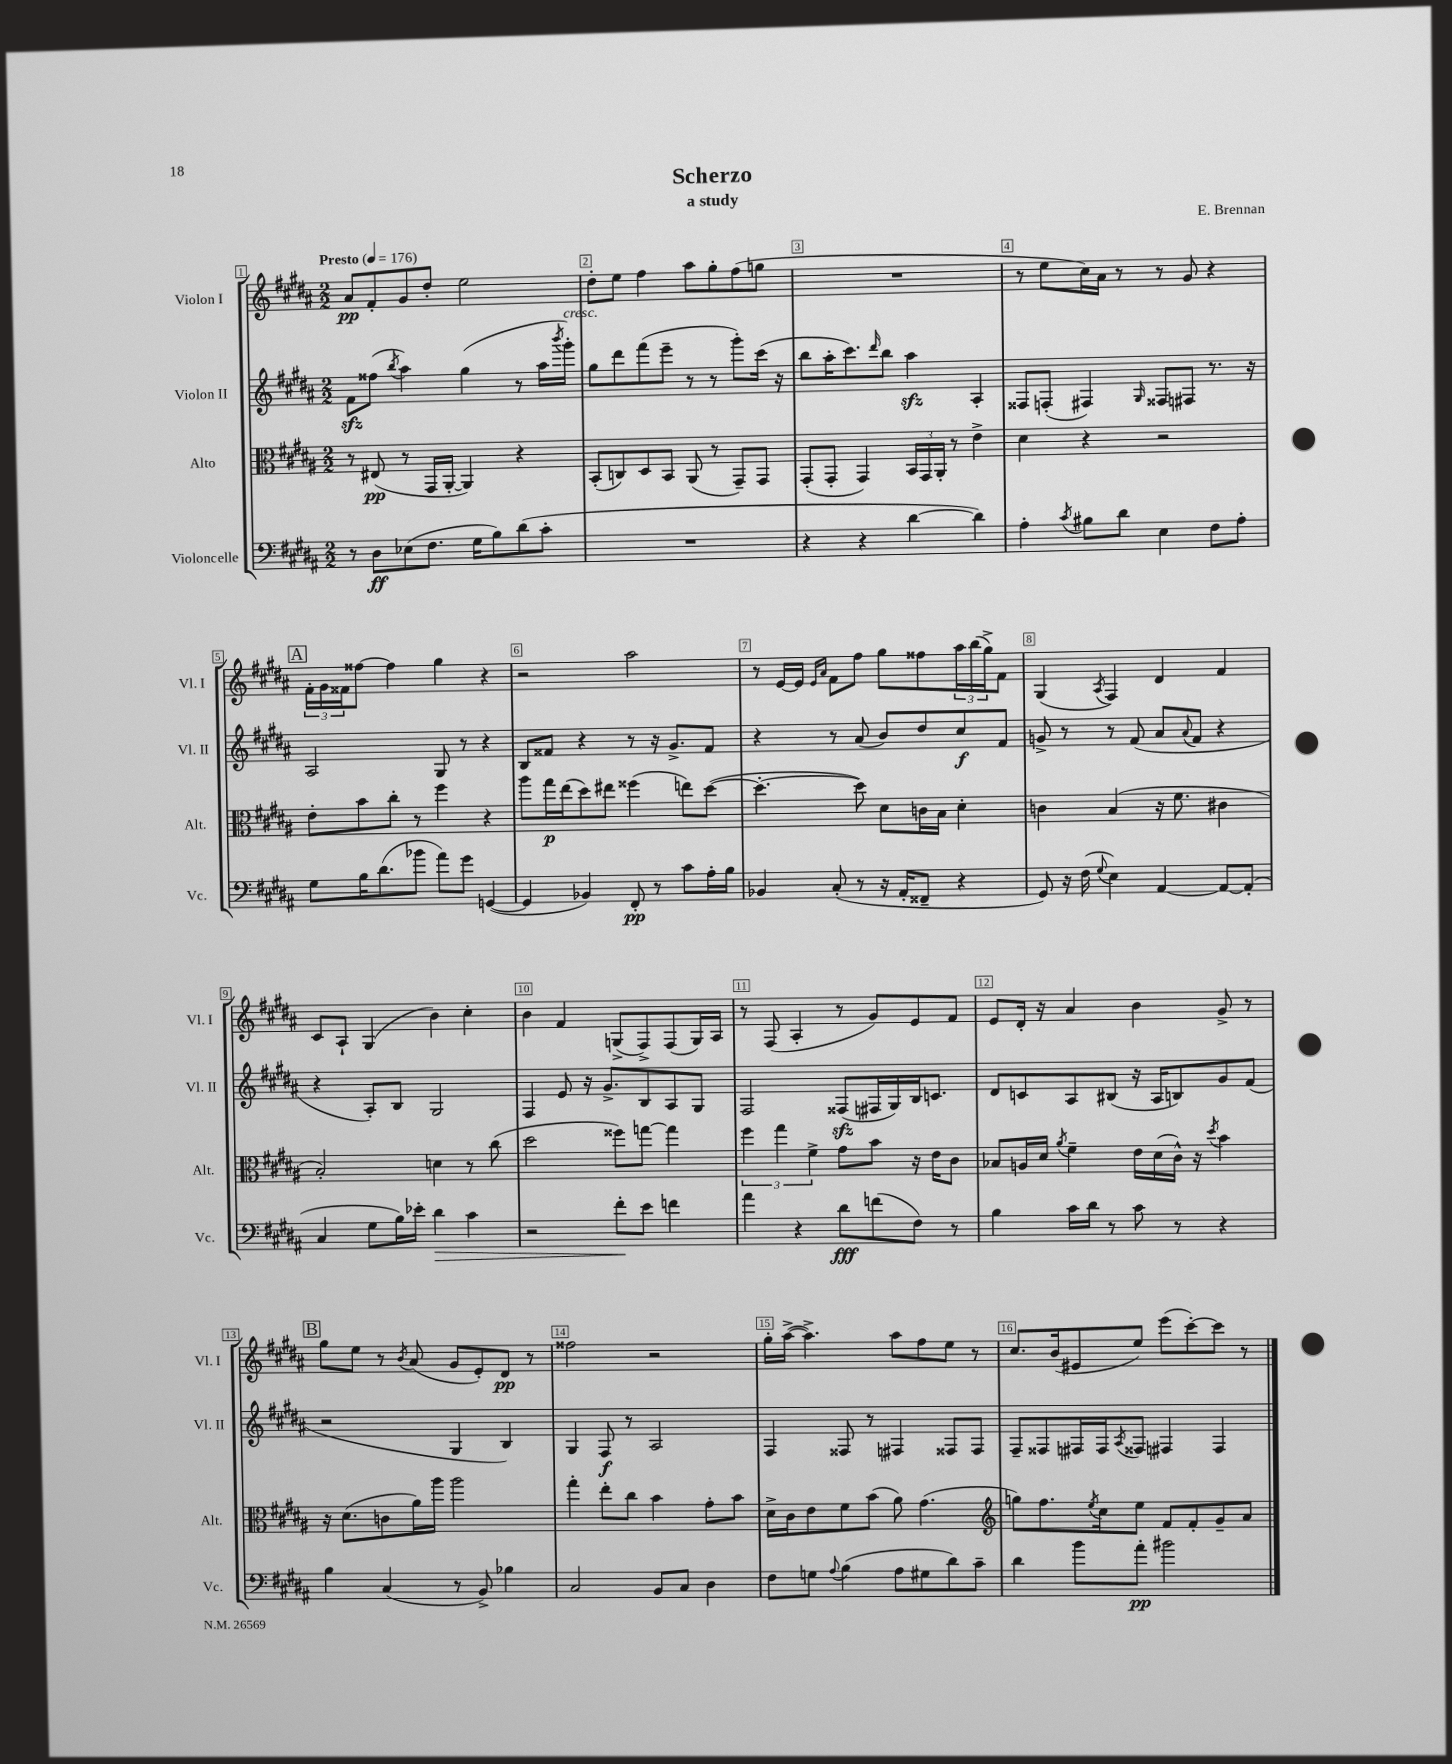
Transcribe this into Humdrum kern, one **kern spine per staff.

**kern	**dynam	**kern	**dynam	**kern	**dynam	**kern	**dynam
*part4	*part4	*part3	*part3	*part2	*part2	*part1	*part1
*staff4	*staff4	*staff3	*staff3	*staff2	*staff2	*staff1	*staff1
*I"Violoncelle	*	*I"Alto	*	*I"Violon II	*	*I"Violon I	*
*I'Vc.	*	*I'Alt.	*	*I'Vl. II	*	*I'Vl. I	*
*clefF4	*	*clefC3	*	*clefG2	*	*clefG2	*
*k[f#c#g#d#a#]	*	*k[f#c#g#d#a#]	*	*k[f#c#g#d#a#]	*	*k[f#c#g#d#a#]	*
*M2/2	*	*M2/2	*	*M2/2	*	*M2/2	*
*MM176	*	*MM176	*	*MM176	*	*MM176	*
=1	=1	=1	=1	=1	=1	=1	=1
!	!	!	!	!	!	!LO:TX:a:B:t=Presto	!
8r	.	8r	.	8f#zz\L	.	8a#/L	pp
8D#\L	ff	(8E#X/	pp	(8ff##X\J	.	8f#'/	.
.	.	.	.	8qbb/	.	.	.
(8E-X\	.	8r	.	4aa#\)	.	8g#/	.
8.F#\J	.	16GG#/LL	.	.	.	8dd#'/J	.
.	.	[16AA#'/JJ	.	.	.	.	.
.	.	4AA#/])	.	(4gg#\	.	2ee\	.
16G#\KL	.	.	.	.	.	.	.
8B\)	.	.	.	.	.	.	.
(8d#\	.	4r	.	8r	.	.	.
8c#'\J	.	.	.	16aa#\LL	.	.	.
.	.	.	.	8qbbb/	.	.	.
!	!	!	!	!LO:TX:a:i:t=cresc.	!	!	!
.	.	.	.	16ggg#'\JJ)	.	.	.
=2	=2	=2	=2	=2	=2	=2	=2
1r	.	(8BB'/L	.	8gg#\L	.	8dd#'\L	.
.	.	8Cn/)	.	8ddd#\	.	8ee\J	.
.	.	8D#/	.	(8fff#\	.	4ff#\	.
.	.	8BB/J	.	8eee~\J	.	.	.
.	.	(8AA#/	.	8r	.	8aa#\L	.
.	.	8r	.	8r	.	8gg#'\	.
.	.	8GG#~/L)	.	8ggg#'\L)	.	(8ff#\	.
.	.	8GG#/J	.	(16ccc#\Jk	.	8ggn\J	.
.	.	.	.	16r	.	.	.
=3	=3	=3	=3	=3	=3	=3	=3
4r	.	(8GG#'/L	.	8bb\L	.	1r	.
.	.	8GG#'/J	.	16aa#'\K	.	.	.
.	.	.	.	8.ccc#\)	.	.	.
4r	.	4GG#/)	.	.	.	.	.
.	.	.	.	16qqddd#/	.	.	.
.	.	.	.	8bb\J	.	.	.
[4d#\	.	24BB/LL	.	4aa#zz\	.	.	.
.	.	24GG#/	.	.	.	.	.
.	.	24AA#'/JJ	.	.	.	.	.
.	.	8r	.	.	.	.	.
4d#\])	.	4e^\	.	4A#'/	.	.	.
=4	=4	=4	=4	=4	=4	=4	=4
4A#'\	.	4d#\	.	8F##X/L	.	8r	.
.	.	.	.	(8Fn'/J	.	8ee\L	.
8qc#/	.	.	.	.	.	.	.
8B#X\L	.	4r	.	4F#X/)	.	16cc#\L)	.
.	.	.	.	.	.	16a#\JJ	.
8d#\J	.	.	.	.	.	8r	.
.	.	.	.	16qqG#/	.	.	.
4E\	.	2r	.	8F##X/L	.	8r	.
.	.	.	.	8F#X/J	.	8g#/	.
8F#\L	.	.	.	8.r	.	4r	.
8A#'\J	.	.	.	.	.	.	.
.	.	.	.	16r	.	.	.
!!LO:LB:g=z
!!LO:REH:place=s1:t=A
=5	=5	=5	=5	=5	=5	=5	=5
8G#\L	.	8e'\L	.	2A#/	.	24f#'\LL	.
.	.	.	.	.	.	24g#\	.
.	.	.	.	.	.	24f##X\J	.
16B\K	.	8b\	.	.	.	[8ff##X\J	.
(8.d#\	.	.	.	.	.	.	.
.	.	8cc#'\J	.	.	.	4ff##\]	.
8b-X\J	.	8r	.	.	.	.	.
8a#\L)	.	4ff#\	.	8G#/	.	4gg#\	.
8g#\J	.	.	.	8r	.	.	.
([4GGn/	.	4r	.	4r	.	4r	.
=6	=6	=6	=6	=6	=6	=6	=6
4GG/]	.	8aa#\L	.	8B/L	.	2r	.
.	.	16gg#\L	p	8f##X/J	.	.	.
.	.	(16ee\J	.	.	.	.	.
4BB-X/)	.	8dd#\)	.	4r	.	.	.
.	.	8ee#X\J	.	.	.	.	.
8FF#'/	pp	(4ff##X\	.	8r	.	2aa#\	.
8r	.	.	.	16r	.	.	.
.	.	.	.	8.g#^/L	.	.	.
8c#\L	.	8een\L)	.	.	.	.	.
16A#'\L	.	([8dd#\J	.	8f##/J	.	.	.
16B\JJ	.	.	.	.	.	.	.
=7	=7	=7	=7	=7	=7	=7	=7
4BB-X/	.	4.dd#'\_	.	4r	.	8r	.
.	.	.	.	.	.	[16e/LL	.
.	.	.	.	.	.	16e/JJ]	.
.	.	.	.	.	.	16qqe/LL	.
.	.	.	.	.	.	16qqa#/JJ	.
(8C#'/	.	.	.	8r	.	8f#\L	.
8r	.	8dd#\])	.	(8a#/	.	8ff#\J	.
16r	.	8d#\L	.	8b/L)	.	8gg#\L	.
16AA#'/KL	.	.	.	.	.	.	.
8FF##X~/J	.	16cn\L	.	8dd#/	.	8ff##X\	.
.	.	16B\JJ	.	.	.	.	.
4r	.	4d#'\	.	8cc#/	f	24aa#\L	.
.	.	.	.	.	.	(24bb\	.
.	.	.	.	.	.	24gg#^\J)	.
.	.	.	.	8f#/J	.	8f#\J	.
=8	=8	=8	=8	=8	=8	=8	=8
8GG#/)	.	4cn\	.	8gn^/	.	(4G#/	.
16r	.	.	.	8r	.	.	.
(16F#\	.	.	.	.	.	.	.
8qqG#/	.	.	.	.	.	8qA#/	.
4E\)	.	(4B/	.	8r	.	4F#/)	.
.	.	.	.	(8f#/	.	.	.
[4AA#/	.	16r	.	8a#/L	.	4d#/	.
.	.	8.f#\	.	.	.	.	.
.	.	.	.	8qqa#/	.	.	.
.	.	.	.	8f#/J	.	.	.
8AA#/L_	.	4c#X\	.	4r	.	4f#/	.
(8AA#'/J]	.	.	.	.	.	.	.
!!LO:LB:g=z
=9	=9	=9	=9	=9	=9	=9	=9
4C#/	.	2B'/)	.	4r	.	8c#/L	.
.	.	.	.	.	.	8A#`/J	.
8G#\L	.	.	.	8A#'/L)	.	(4G#/	.
16B\L)	.	.	.	8B/J	.	.	.
16e-X'\JJ	.	.	.	.	.	.	.
!	!LO:HP:b	!	!	!	!	!	!
4d#\	>	4dn\	.	2G#/	.	4b\)	.
4c#\	.	8r	.	.	.	4cc#'\	.
.	.	(8cc#\	.	.	.	.	.
=10	=10	=10	=10	=10	=10	=10	=10
2r	.	2dd#\	.	4F#/	.	4b\	.
.	.	.	.	8e/	.	4f#/	.
.	.	.	.	16r	.	.	.
.	.	.	.	8.g#^/L	.	.	.
8f#'\L	.	8ff##X\L)	.	.	.	(8Gn^/L	.
8e\J	]	[8ggn\J	.	8B/	.	8F#^/)	.
4fn\	.	4gg\]	.	8A#/	.	(8F#/	.
.	.	.	.	8G#/J	.	16G/L)	.
.	.	.	.	.	.	16A#/JJ	.
=11	=11	=11	=11	=11	=11	=11	=11
4a#\	.	6ff#\	.	2F#/	.	8r	.
.	.	.	.	.	.	(8F#/	.
.	.	6gg#\	.	.	.	.	.
4r	.	.	.	.	.	4A#'/	.
.	.	6f#^\	.	.	.	.	.
8d#\L	fff	8g#\L	.	(8F##Xzz/L	.	8r	.
(8fn\	.	8b\J	.	16F#X/L	.	8g#/L)	.
.	.	.	.	16G#/)	.	.	.
8F#\J)	.	16r	.	16B/J	.	8e/	.
.	.	16e\KL	.	8.cn/J	.	.	.
8r	.	8c#\J	.	.	.	8f#/J	.
=12	=12	=12	=12	=12	=12	=12	=12
4B\	.	8B-X/L	.	8d#/L	.	8e/L	.
.	.	16An/L	.	8cn/	.	16d#'/Jk	.
.	.	16d#/JJ	.	.	.	16r	.
.	.	8qa#/	.	.	.	.	.
16c#\LL	.	4f#~\	.	8A#/	.	4a#/	.
16d#\JJ	.	.	.	.	.	.	.
8r	.	.	.	(8B#X/J	.	.	.
8c#\	.	16e\LL	.	16r	.	4b\	.
.	.	(16d#\	.	16A#/KL	.	.	.
8r	.	16c#^^\JJ)	.	8Bn/)	.	.	.
.	.	16r	.	.	.	.	.
.	.	8qdd#/	.	.	.	.	.
4r	.	4b\	.	8g#/	.	8g#^/	.
.	.	.	.	(8f#/J	.	8r	.
!!LO:LB:g=z
!!LO:REH:place=s1:t=B
=13	=13	=13	=13	=13	=13	=13	=13
4B\	.	16r	.	2r	.	8gg#\L	.
.	.	(8.d#\L	.	.	.	.	.
.	.	.	.	.	.	8ee\J	.
(4C#/	.	8cn\	.	.	.	8r	.
.	.	.	.	.	.	8qb/	.
.	.	16a#\L)	.	.	.	(8a#/	.
.	.	16aa#\JJ	.	.	.	.	.
8r	.	2aa#\	.	4G#/	.	8g#/L	.
8BB^/)	.	.	.	.	.	8e'/)	.
4B-X\	.	.	.	4B/)	.	8d#/J	pp
.	.	.	.	.	.	8r	.
=14	=14	=14	=14	=14	=14	=14	=14
2C#/	.	4gg#'\	.	4G#/	.	2ff##X\	.
.	.	8ee'\L	.	8F#/	f	.	.
.	.	8cc#\J	.	8r	.	.	.
8BB/L	.	4b\	.	2A#/	.	2r	.
8C#/J	.	.	.	.	.	.	.
4D#\	.	8g#'\L	.	.	.	.	.
.	.	8b\J	.	.	.	.	.
=15	=15	=15	=15	=15	=15	=15	=15
8F#\L	.	16d#^\LL	.	4F#/	.	16gg#'\LL	.
.	.	16c#\J	.	.	.	([16aa#^\JJ	.
8Gn\J	.	8e\	.	.	.	4.aa#^\])	.
8qqA#/	.	.	.	.	.	.	.
(4B\	.	8f#\	.	8F##X/	.	.	.
.	.	(8b\J	.	8r	.	.	.
8A#\L	.	8a#\)	.	4F#X/	.	8aa#\L	.
8G#X\	.	(4.g#\	.	.	.	8ff#\	.
8d#\)	.	.	.	8F##X/L	.	8ee\J	.
8c#~\J	.	.	.	8F##/J	.	8r	.
=16	=16	=16	=16	=16	=16	=16	=16
*	*	*clefG2	*	*	*	*	*
4d#\	.	8ggn\L)	.	8F#~/L	.	8.cc#/L	.
.	.	8.ff#\	.	8F##X/	.	.	.
.	.	.	.	.	.	(16b/k	.
8b\L	.	.	.	16F#X/L	.	8e#X/	.
.	.	8qee/	.	.	.	.	.
.	.	16cc#\k	.	16F#/J	.	.	.
.	.	.	.	8qA#/	.	.	.
8a#'\J	pp	8ee\J	.	8F##X/J	.	8ee/J)	.
2b#X\	.	8f#/L	.	4F#X/	.	(8eee\L	.
.	.	8f#'/	.	.	.	[8ccc#'\)	.
.	.	8g#~/	.	4F#/	.	8ccc#\J]	.
.	.	8a#/J	.	.	.	8r	.
==	==	==	==	==	==	==	==
*-	*-	*-	*-	*-	*-	*-	*-
